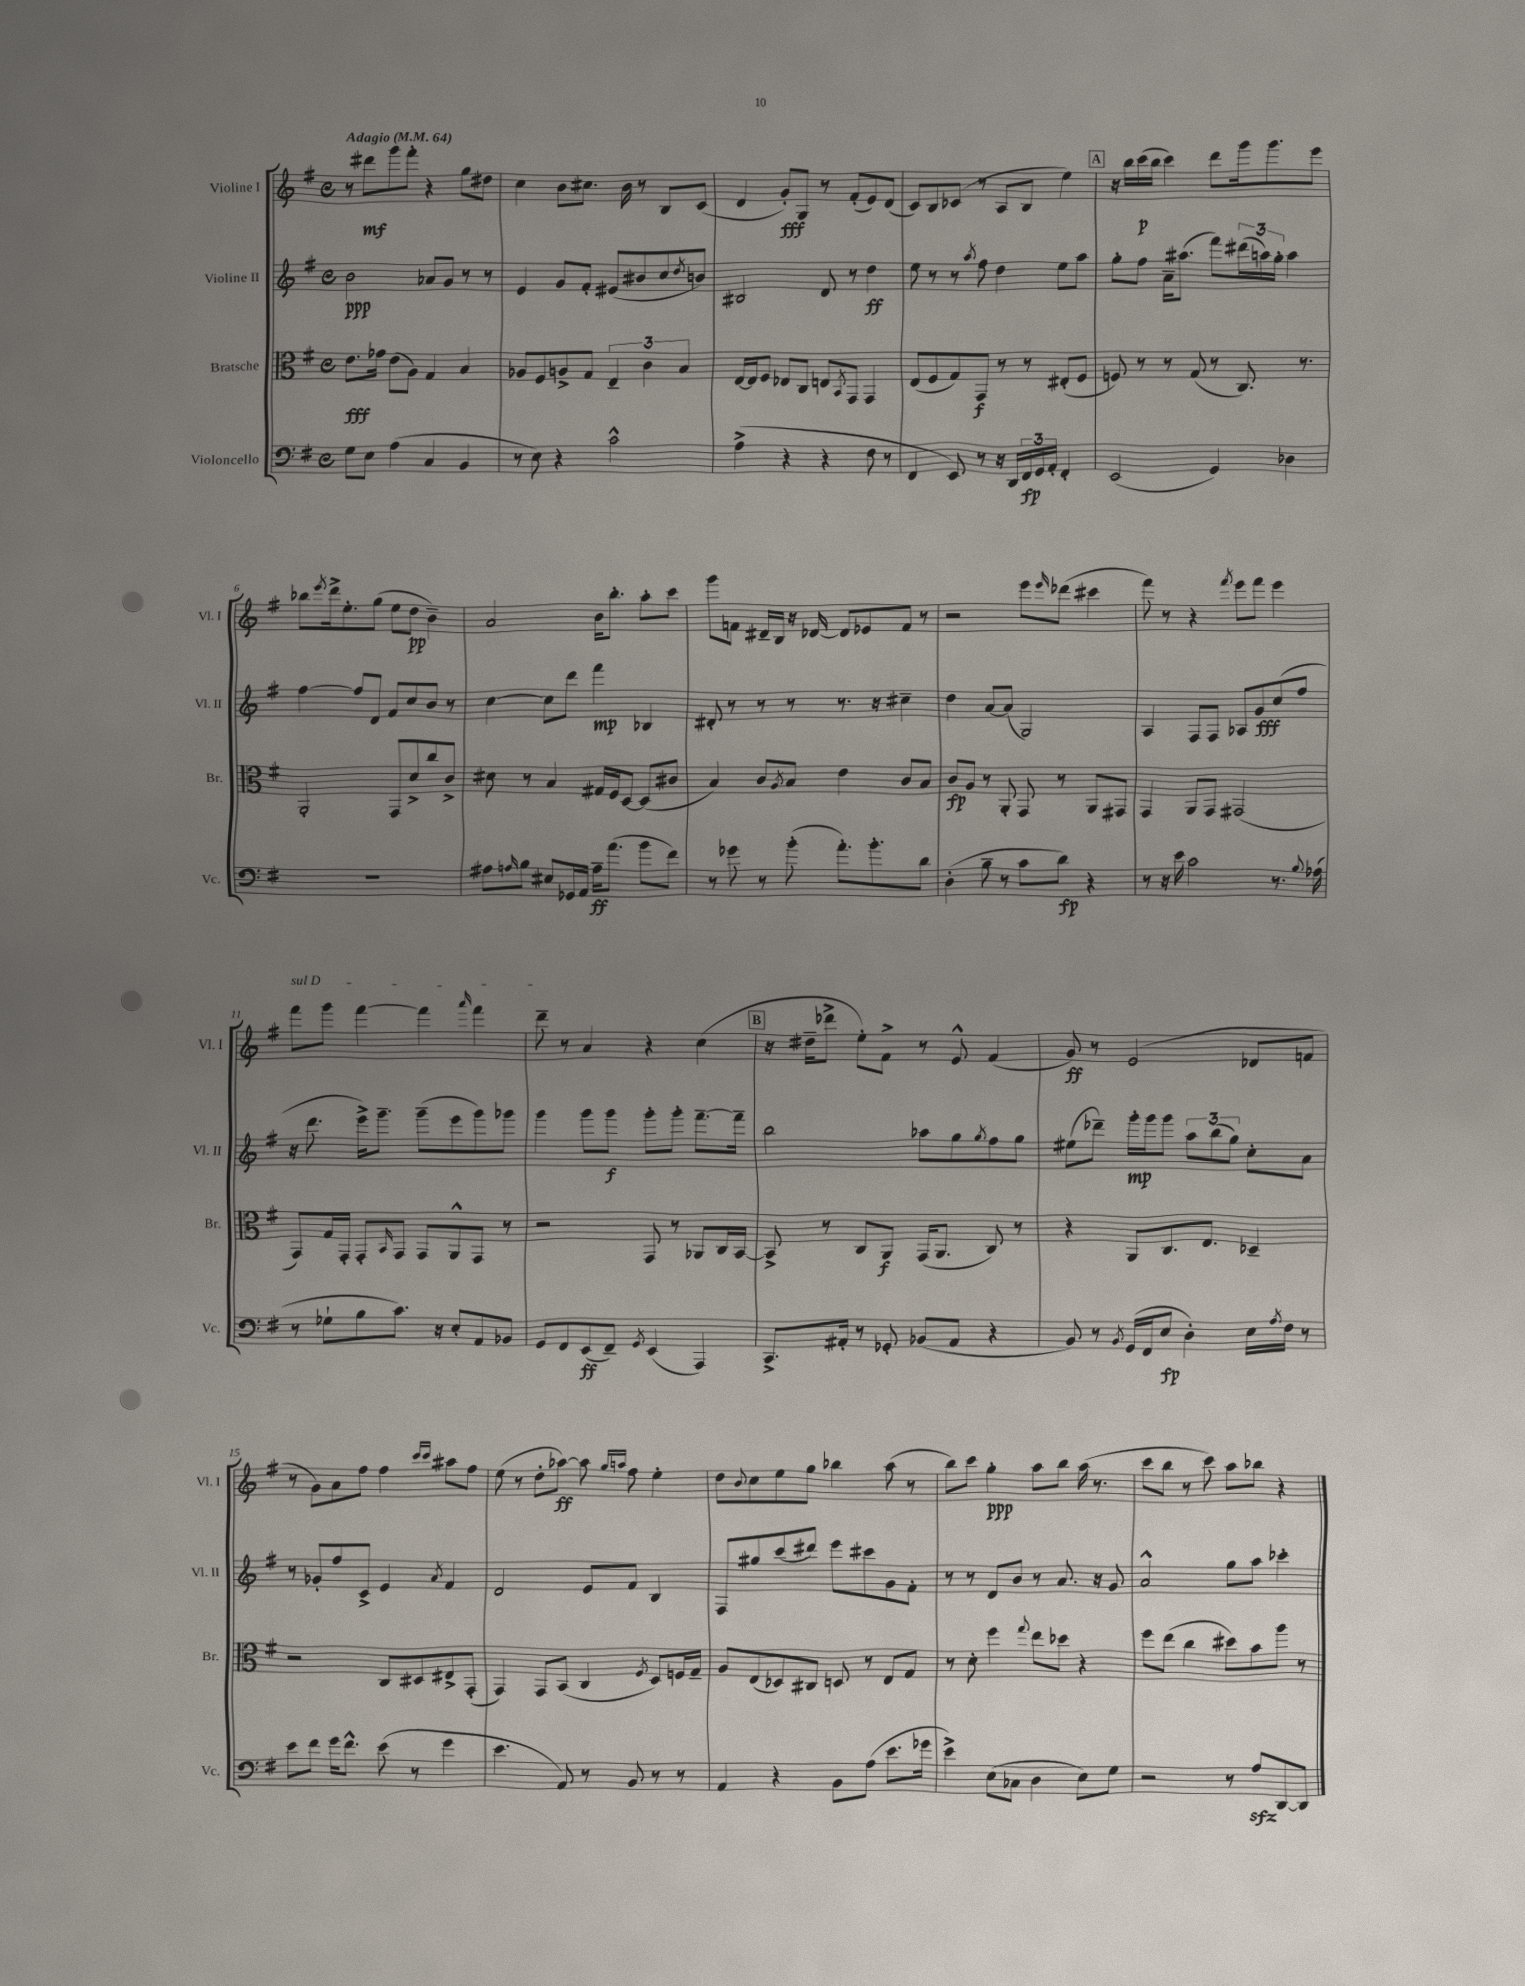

**kern	**kern	**kern	**kern
*staff4	*staff3	*staff2	*staff1
*clefF4	*clefC3	*clefG2	*clefG2
*k[f#]	*k[f#]	*k[f#]	*k[f#]
*M4/4	*M4/4	*M4/4	*M4/4
*met(c)	*met(c)	*met(c)	*met(c)
*MM64	*MM64	*MM64	*MM64
8G	8.e	2b	8r
8E	.	.	8ddd#
.	16g-	.	.
(4A	(8e	.	8ggg
.	8A)	.	8fff#'
4C	4G	8a-	4r
.	.	8g	.
4BB	4B	8r	8gg
.	.	8r	8dd#
=	=	=	=
8r	8A-	4e	4cc
8E)	8F#	.	.
4r	8A^	8g	8b
.	8G	8f#'	8.cc#
2c^^	6E~	(8e#	.
.	.	.	16b
.	.	8b#	8r
.	6c	.	.
.	.	8cc	8B
.	6B	.	.
.	.	8qdd	.
.	.	8b)	(8c
=	=	=	=
(4A^	[16E	2B#	4d
.	16E]	.	.
.	8F#	.	.
4r	8E-	.	8g')
.	8C	.	8G
4r	8E	8d	8r
.	8qBB	.	.
.	8GG	8r	(8f#'
8F#	4GG	4dd	8e)
8r	.	.	(8d
=	=	=	=
4FF#	(8E	8ee	8c)
.	8F#	8r	8B
8EE)	8G)	8r	(8c-
.	.	8qaa	.
8r	8GG	8ff#	8r
16r	8r	4dd	8A
16DD	.	.	.
24FF#	8r	.	8B
24GG	.	.	.
24AA'	.	.	.
4FF#'	(8E#'	8ee	4ee)
.	8F#	8aa	.
=	=	=	=
(2EE	8F)	8gg'	16r
.	.	.	16bb
.	8r	8ff#	(16ccc
.	.	.	16bb
.	8r	16a~	4ccc)
.	.	(8.aa#	.
.	(8G	.	.
4GG)	8r	8fff#)	8ddd
.	8.C)	(24ddd#	16ggg
.	.	24aa)	.
.	.	.	8.ggg
.	.	24gg'	.
4D-	.	4aa	.
.	8.r	.	.
.	.	.	8eee
=	=	=	=
1r	2AA'	[4ff#	8bb-
.	.	.	8qeee
.	.	.	16ddd^
.	.	.	8.ee'
.	.	8ff#]	.
.	.	8d	(8gg
.	8GG	8f#	8ee
.	8d^	8cc	8dd
.	8cc	8b	4b~)
.	8c^	8r	.
=	=	=	=
8A#	8d#	[4cc	2a
16qqA	.	.	.
8B	8r	.	.
8E#	4B	8cc]	.
16GG-	.	8ddd	.
16AA	.	.	.
16A~	16G#	4fff#	16b
(8.a	16F#	.	8.bb'
.	[8D	.	.
8b	(8D]	4B-	8aa'
8f#)	8c#	.	8ccc
=	=	=	=
8r	4B)	8d#'	8ggg
8g-	.	8r	8f
8r	8c	8r	16d#~
.	.	.	16B
.	8qA	.	.
(8b'	8B	8r	16r
.	.	.	[16d-
8.a')	4e	8.r	8d-]
.	.	.	8e-
8.b'	.	16r	.
.	8c	4cc#~	8f
8d	8B	.	8r
=	=	=	=
(4D'	8c	4dd	2r
.	8A	.	.
8B~	8r	[8a	.
8r	8AA'	(8a]	.
8c	8GG	2G)	8eee
.	.	.	16qqeee
8d)	8r	.	(8ddd-
4r	8AA	.	4ccc#
.	8GG#	.	.
=	=	=	=
8r	4GG	4A	8fff#)
16r	.	.	8r
16e	.	.	.
2c	8AA	8F#	4r
.	8GG	8F#	.
.	.	.	8qfff#
.	(2GG#	8A-	8eee
.	.	8g	8fff#
8.r	.	(8cc	4eee
.	.	8ff#	.
8qqB	.	.	.
(16A-	.	.	.
=	=	=	=
8r	8GG)	16r	8fff#
.	.	8.ddd	.
8G-`	16G	.	8ggg
.	16GG'	.	.
8B	8GG'	16eee^)	[4fff#
.	.	8.ggg~	.
.	16qqBB	.	.
8.c)	8GG	.	.
.	8GG	(8ggg~	4fff#]
16r	.	.	.
8E'	8AA^^	8eee	.
.	.	.	16qqaaa
8AA	8GG	8ggg)	4fff#
8BB-	8r	8ggg-	.
=	=	=	=
8GG	2r	4ggg	8ddd~
8FF#	.	.	8r
(8EE	.	8ggg	4a
8FF#~)	.	8ggg	.
8qGG	.	.	.
(4EE	8GG	8ggg'	4r
.	8r	8ggg'	.
4AAA)	8AA-	[8.fff#~	(4cc
.	16C	.	.
.	[16BB	16fff#~]	.
=	=	=	=
8.CC^	8BB^]	2bb	16r
.	.	.	16dd#~
.	8r	.	8ddd-^
16AA#'	.	.	.
8r	8C	.	8ee')
8GG-'	8AA	.	8f#^
(8BB-	(16GG	8aa-	8r
.	8.AA	.	.
8AA#	.	8gg	8e^^
.	.	8qgg	.
4r	8C)	8ff#	(4f#
.	8r	8gg	.
=	=	=	=
8BB)	4r	(8ee#	8g)
8r	.	8ddd-~)	8r
8qBB	.	.	.
(16GG	8AA	16ggg'	(2e
16FF#	.	16ggg	.
8E	8.C	8ggg	.
4D')	.	12aa	.
.	8.E	.	.
.	.	(12bb	.
.	.	12gg)	.
16E	4D-~	8cc'	8d-
8qA	.	.	.
16F#	.	.	.
8r	.	8a	8f
=	=	=	=
8e	2r	8r	8r
8f#	.	8g-'	8g)
16g	.	8ff#	8a
8.f#^^	.	.	.
.	.	8c^	8ff#
(8e	8C	4e	4ff#
8r	8D#	.	.
.	.	.	16qqccc
.	.	8qa	16qqccc
4g	8E#^	4f#	8aa#
.	(8GG'	.	8ff#
=	=	=	=
4.e	4GG)	2d	(8ee
.	.	.	8r
.	8GG	.	8dd'
8AA)	(8BB	.	[8aa-)
8r	4C	8e	8aa-]
.	.	.	16qqgg
.	.	.	16qqaa
8BB	.	8f#	8ff#
.	8qF#	.	.
8r	8D)	4B	4ee'
8r	16F	.	.
.	16G~	.	.
=	=	=	=
4AA	8A	8F#	8dd
.	.	.	8qqb
.	(8E	8gg#	8cc
4r	8D-)	(8ccc	8ee
.	8C#	8ddd#)	8gg
8BB	8D	8eee	4bb-
(8A	8r	8ccc#	.
8.e	8E	8g	(8aa
.	8G	8f#'	8r
16g-	.	.	.
=	=	=	=
4e^)	8r	8r	8bb)
.	8d'	8r	8ccc
(8E	4ff#	8d	4gg'
8C-	.	8b	.
.	8qqgg	.	.
4D	8ee	8r	8aa
.	8dd-	8.a	8bb
8E)	4r	.	(16aa
.	.	16r	8.r
8G	.	8g	.
=	=	=	=
2r	8ff#	2a^^	8ccc
.	(8ee	.	8bb
.	4cc	.	8r
.	.	.	8ccc)
8r	8dd#)	8gg	8aa
8A	8b	8aa	8bb-
[8DD	8aa	4ccc-'	4r
8DD]	8r	.	.
==	==	==	==
*-	*-	*-	*-
